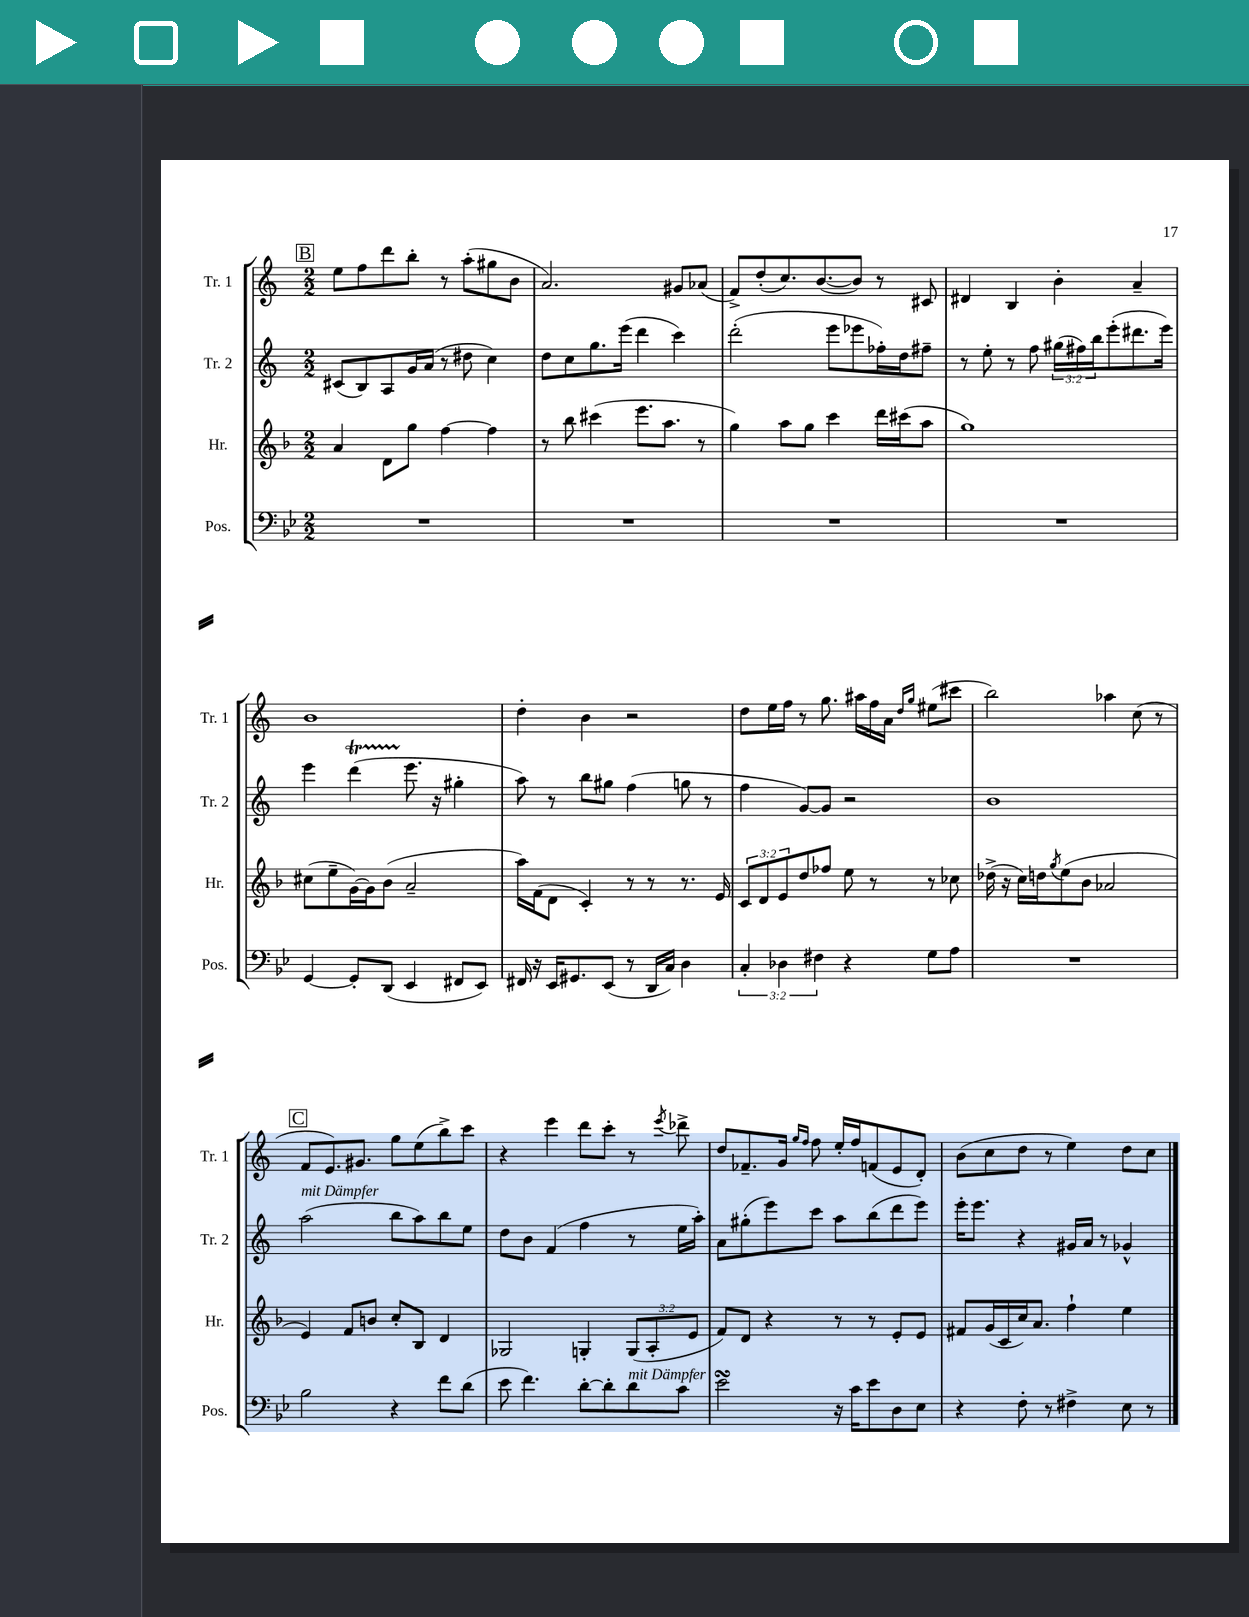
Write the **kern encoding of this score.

**kern	**kern	**kern	**kern
*staff4	*staff3	*staff2	*staff1
*clefF4	*clefG2	*clefG2	*clefG2
*k[b-e-]	*k[b-]	*k[]	*k[]
*M2/2	*M2/2	*M2/2	*M2/2
1r	4a/	(8c#/L	8ee\L
.	.	8B/)	8ff\
.	8d\L	8A/	8ddd\
.	8gg\J	16g/L	8bb'\J
.	.	(16a/JJ	.
.	[4ff\	8r	8r
.	.	8dd#\	(8aa'\L
.	4ff\]	4cc\)	8gg#\
.	.	.	8b\J
=	=	=	=
1r	8r	8dd\L	2.a/)
.	8bb-\	8cc\	.
.	(4ccc#\	8.gg\	.
.	.	(16eee\Jk	.
.	8.eee\L	4ddd\	.
.	8.aa\J	.	.
.	.	4ccc\)	8g#/L
.	8r	.	(8a-/J
=	=	=	=
1r	4gg\)	(2ddd'\	8f^/L)
.	.	.	(8dd'/
.	8aa\L	.	8.cc/)
.	8gg\J	.	.
.	.	.	([8.b/
.	4ccc\	8eee\L	.
.	.	8eee-\	8b/]J)
.	16ddd\LL	16ff-'\L)	8r
.	(16ccc#\J	16dd\J	.
.	8aa\J	8ff#~\J	8c#/
=	=	=	=
1r	1gg)	8r	4d#/
.	.	8ee'\	.
.	.	8r	4B/
.	.	8ff\	.
.	.	(24gg#\LL	4b'\
.	.	24ff#\)	.
.	.	24bb\J	.
.	.	(8eee'\	.
.	.	8.ddd#\	4a~/
.	.	16eee\Jk)	.
=	=	=	=
[4GG/	(8cc#\L	4eee\	1b
.	8ee~\	.	.
8GG'/]L	[16g\L)	(4ddd\	.
.	16g\]J	.	.
(8DD/J	(8b-\J	.	.
4EE-/	2a~/	8.eee\	.
.	.	16r	.
8FF#/L	.	4gg#'\	.
8EE-/J)	.	.	.
=	=	=	=
16FF#/	16aa\LL)	8aa\)	4dd'\
16r	(16f\J	.	.
16EE-/LK	8d\J	8r	.
8.GG#/	.	.	.
.	4c'/)	8bb\L	4b\
(8EE-/J	.	8gg#\J	.
8r	8r	(4ff\	2r
16DD/LL	8r	.	.
16C/JJ)	.	.	.
4D\	8.r	8gg\	.
.	.	8r	.
.	16e/	.	.
=	=	=	=
6C'/	12c/L	4ff\	8dd\L
.	12d/	.	.
.	.	.	16ee\L
6D-\	12e/	.	.
.	.	.	16ff\JJ
.	8dd/	[8g/L)	8r
6F#\	.	.	.
.	8ff-/J	8g/]J	8.gg\
4r	8ee\	2r	.
.	.	.	16aa#\LL
.	8r	.	16ff\
.	.	.	16a\JJ
.	.	.	16qqdd/LL
.	.	.	16qqgg/JJ
8G\L	8r	.	(8ee#\L
8A\J	8cc-\	.	8ccc#\J
=	=	=	=
1r	(16dd-^\	1b	2bb\)
.	16r	.	.
.	16cc\LL)	.	.
.	16dd\J	.	.
.	8qgg/	.	.
.	(8ee\	.	.
.	8b-\J	.	.
.	2a-/	.	4aa-\
.	.	.	(8cc\
.	.	.	8r
=	=	=	=
2B-\	4e/)	(2aa\	8f/L
.	.	.	8.e/)
.	8f/L	.	.
.	.	.	8.g#/J
.	8b/J	.	.
4r	8cc'/L	8bb\L	8gg\L
.	8B-/J	8aa\)	(8ee\
8f\L	4d/	8bb\	8bb^\)
(8d\J	.	8ee\J	8ccc\J
=	=	=	=
8e-\	2G-/	8dd\L	4r
4.f\)	.	8b\J	.
.	.	(4f/	4eee\
[8d'\L	4G'/	4ff\	8ddd\L
8d'\]	.	.	8ccc'\J
8d\	(12G/L	8r	8r
.	12A'/	.	.
.	.	.	8qeee/
8c\J	.	16ee\LL	8ddd-^\
.	12e/J	.	.
.	.	16aa'\JJ)	.
=	=	=	=
2e-\	8f/L)	8a\L	8dd/L
.	8d/J	(8gg#'\	8.f-~/
.	4r	8eee\)	.
.	.	.	16g/Jk
.	.	.	16qqgg/LL
.	.	.	16qqff/JJ
.	.	8ccc\J	8ff\
16r	8r	8aa\L	16ee'/LL
16c\LK	.	.	16ff/J
8e-\	8r	(8bb\	(8f/
8D\	8e'/L	8ddd\	8e/
8E-\J	8e/J	8eee\J)	8d'/J)
=	=	=	=
4r	8f#/L	16eee'\LK	(8b\L
.	.	8.eee\J	.
.	(16g/L	.	8cc\
.	16c/	.	.
8F'\	16cc/J)	4r	8dd\J
.	8.a/J	.	.
8r	.	.	8r
4F#^\	4ff`\	16g#/LL	4ee\)
.	.	16a/JJ	.
.	.	8r	.
8E-\	4ee\	4g-^^/	8dd\L
8r	.	.	8cc\J
==	==	==	==
*-	*-	*-	*-
